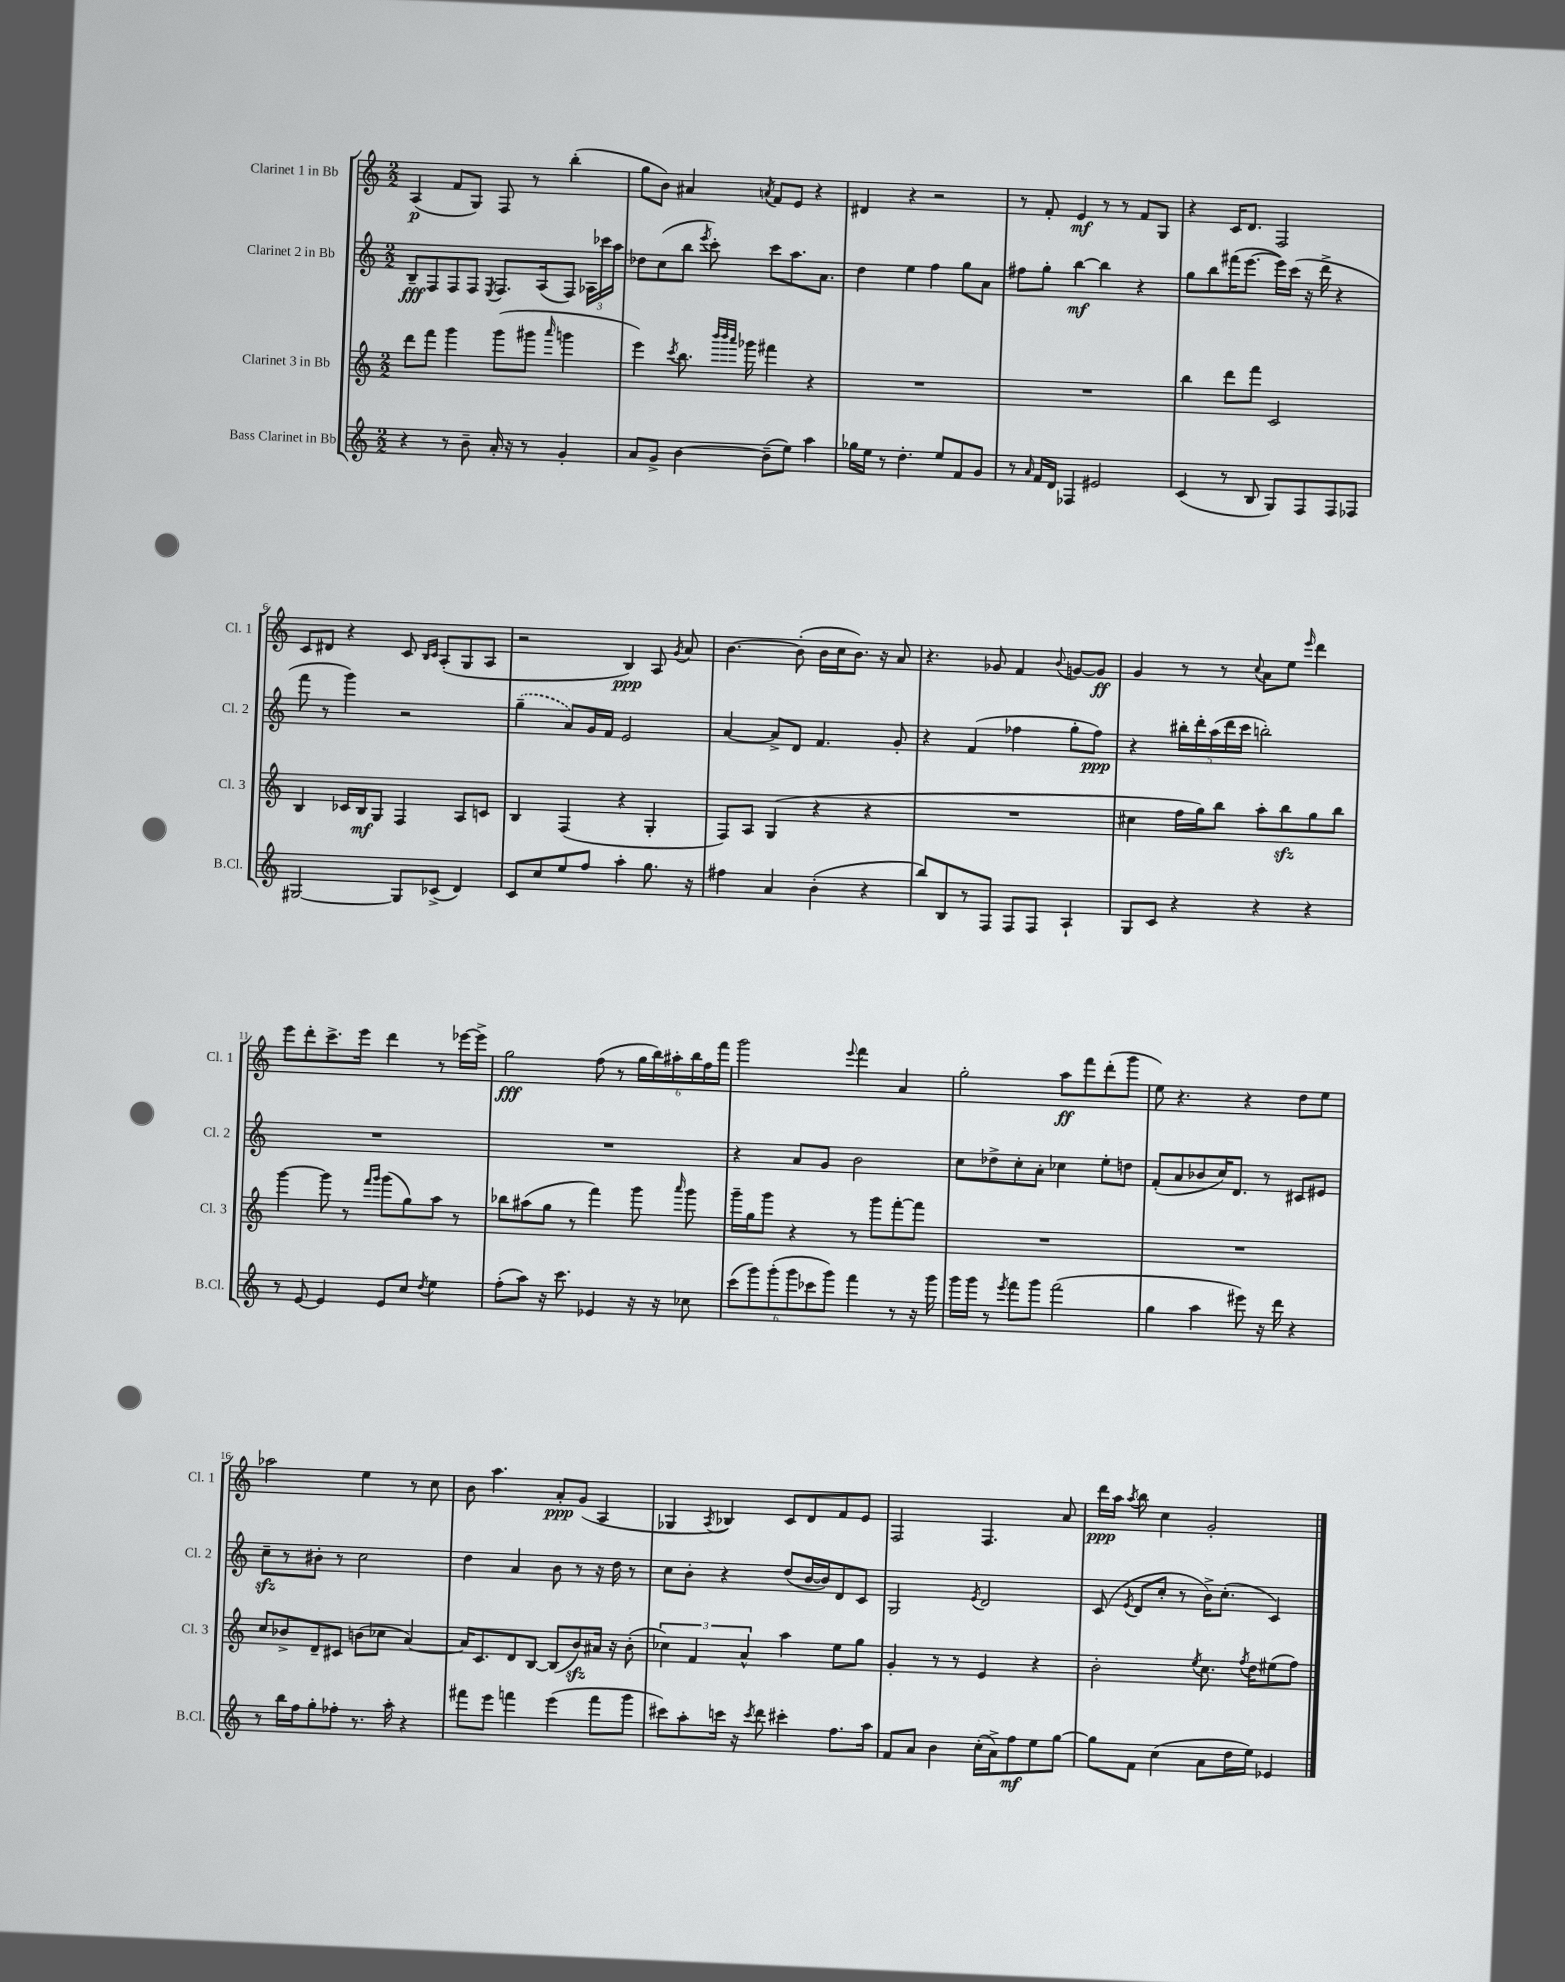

**kern	**dynam	**kern	**dynam	**kern	**dynam	**kern	**dynam
*part4	*part4	*part3	*part3	*part2	*part2	*part1	*part1
*staff4	*staff4	*staff3	*staff3	*staff2	*staff2	*staff1	*staff1
*I"Bass Clarinet in Bb	*	*I"Clarinet 3 in Bb	*	*I"Clarinet 2 in Bb	*	*I"Clarinet 1 in Bb	*
*I'B.Cl.	*	*I'Cl. 3	*	*I'Cl. 2	*	*I'Cl. 1	*
*clefG2	*	*clefG2	*	*clefG2	*	*clefG2	*
*k[]	*	*k[]	*	*k[]	*	*k[]	*
*M2/2	*	*M2/2	*	*M2/2	*	*M2/2	*
=1	=1	=1	=1	=1	=1	=1	=1
4r	.	8ddd\L	.	8B~/L	fff	(4A/	p
.	.	8fff\J	.	8F/	.	.	.
8r	.	4ggg\	.	8F/	.	8f/L	.
8b~\	.	.	.	8F/J	.	8G/J)	.
.	.	.	.	8qE/	.	.	.
16a'/	.	(8ggg\L	.	8.F/L	.	8F/	.
16r	.	.	.	.	.	.	.
8r	.	8ggg#X\J	.	.	.	8r	.
.	.	.	.	(16A/k	.	.	.
.	.	16qqaaa/	.	.	.	.	.
4g'/	.	4gggn\	.	8F/J)	.	(4bb'\	.
.	.	.	.	24A-X\LL	.	.	.
.	.	.	.	24ccc-X\	.	.	.
.	.	.	.	24aa\JJ	.	.	.
=2	=2	=2	=2	=2	=2	=2	=2
8a/L	.	4eee\)	.	8dd-X\L	.	8gg\L	.
8g^/J	.	.	.	(8cc\	.	8b\J)	.
.	.	8qccc/	.	.	.	.	.
[4b\	.	8.bb\	.	8bb\J	.	4a#X/	.
.	.	.	.	8qeee/	.	.	.
.	.	.	.	8ccc'\)	.	.	.
.	.	32qqbbb/LLL	.	.	.	.	.
.	.	32qqbbb/	.	.	.	.	.
.	.	32qqaaa/JJJ	.	.	.	.	.
.	.	16ggg-X\	.	.	.	.	.
.	.	.	.	.	.	8qan/	.
(8b~\L]	.	4fff#X\	.	8ccc\L	.	8f/L	.
8ee\J)	.	.	.	8.aa\	.	8e/J	.
4aa\	.	4r	.	.	.	4r	.
.	.	.	.	8.a\J	.	.	.
=3	=3	=3	=3	=3	=3	=3	=3
16gg-X\LL	.	1r	.	4dd\	.	4d#X/	.
16ee\JJ	.	.	.	.	.	.	.
8r	.	.	.	.	.	.	.
4.dd'\	.	.	.	4ee\	.	4r	.
.	.	.	.	4ff\	.	2r	.
8ee/L	.	.	.	.	.	.	.
8f/	.	.	.	8gg\L	.	.	.
8g/J	.	.	.	8a\J	.	.	.
=4	=4	=4	=4	=4	=4	=4	=4
8r	.	1r	.	8ff#X\L	.	8r	.
16qqa/	.	.	.	.	.	.	.
16f/LL	.	.	.	8gg'\J	.	8f'/	.
16d/JJ	.	.	.	.	.	.	.
4F-X/	.	.	.	[4bb\	mf	4e/	mf
2e#X/	.	.	.	4bb\]	.	8r	.
.	.	.	.	.	.	8r	.
.	.	.	.	4r	.	8f/L	.
.	.	.	.	.	.	8G/J	.
=5	=5	=5	=5	=5	=5	=5	=5
(4c/	.	4bb\	.	8gg\L	.	4r	.
.	.	.	.	8bb\	.	.	.
8r	.	8ddd\L	.	(16fff#X\K	.	16c/KL	.
.	.	.	.	[8.eee\J	.	8.d/J	.
8B/	.	8fff\J	.	.	.	.	.
8G/L)	.	2c/	.	16eee\LL])	.	2F/	.
.	.	.	.	(16ccc\JJ	.	.	.
8F/	.	.	.	16r	.	.	.
.	.	.	.	16ddd^\	.	.	.
8F/	.	.	.	4r	.	.	.
8F-X/J	.	.	.	.	.	.	.
!!LO:LB:g=z
=6	=6	=6	=6	=6	=6	=6	=6
[2G#X/	.	4B/	.	8fff\	.	8c/L	.
.	.	.	.	8r	.	8d#X/J	.
.	.	16c-X/LL	.	4ggg\)	.	4r	.
.	.	16B/J	mf	.	.	.	.
.	.	8G/J	.	.	.	.	.
8G#/L]	.	4F/	.	2r	.	8c/	.
.	.	.	.	.	.	16qqB/LL	.
.	.	.	.	.	.	16qqc/JJ	.
(8c-X^/J	.	.	.	.	.	(8A'/L	.
4d/)	.	8A/L	.	.	.	8G/	.
.	.	8cn/J	.	.	.	8A/J	.
=7	=7	=7	=7	=7	=7	=7	=7
8c/L	.	4B/	.	(4gg~\	.	2r	.
8cc/	.	.	.	.	.	.	.
8ee/	.	(4F/	.	8a/L)	.	.	.
8ff/J	.	.	.	16g/L	.	.	.
.	.	.	.	16f/JJ	.	.	.
4aa'\	.	4r	.	2e/	.	4B/)	ppp
8.gg\	.	4G'/	.	.	.	8A/	.
.	.	.	.	.	.	8qg/	.
.	.	.	.	.	.	8a/	.
16r	.	.	.	.	.	.	.
=8	=8	=8	=8	=8	=8	=8	=8
4ff#X\	.	8F/L)	.	[4a/	.	[4.b\	.
.	.	8A/J	.	.	.	.	.
4a/	.	(4G/	.	8a^/L]	.	.	.
.	.	.	.	8d/J	.	(8b'\]	.
(4b'\	.	4r	.	4.f/	.	16b\LL	.
.	.	.	.	.	.	16cc\J	.
.	.	.	.	.	.	8.b\J)	.
4r	.	4r	.	.	.	.	.
.	.	.	.	.	.	16r	.
.	.	.	.	8g'/	.	8a/	.
=9	=9	=9	=9	=9	=9	=9	=9
8bb/L)	.	1r	.	4r	.	4.r	.
8B/	.	.	.	.	.	.	.
8r	.	.	.	(4f/	.	.	.
8F/J	.	.	.	.	.	8g-X/	.
8F/L	.	.	.	4ff-X\	.	4f/	.
8F/J	.	.	.	.	.	.	.
.	.	.	.	.	.	8qqb/	.
4A`/	.	.	.	8gg'\L	.	[8gn/L	.
.	.	.	.	8ff-\J)	ppp	8g/J]	ff
=10	=10	=10	=10	=10	=10	=10	=10
8G/L	.	4cc#X\	.	4r	.	4g/	.
8c/J	.	.	.	.	.	.	.
4r	.	16ff\LL	.	20bb#X'\LL	.	8r	.
.	.	.	.	20ddd'\	.	.	.
.	.	16gg\J)	.	.	.	.	.
.	.	.	.	(20aa\	.	.	.
.	.	8bb\J	.	.	.	8r	.
.	.	.	.	20ddd\	.	.	.
.	.	.	.	20ccc\JJ	.	.	.
.	.	.	.	.	.	8qqcc/	.
4r	.	8aa'\L	.	2bbn'\)	.	8a\L	.
.	.	8bbzz\	.	.	.	8ee\J	.
.	.	.	.	.	.	16qqeee/	.
4r	.	8gg\	.	.	.	4ddd\	.
.	.	8bb\J	.	.	.	.	.
!!LO:LB:g=z
=11	=11	=11	=11	=11	=11	=11	=11
8r	.	[4ggg\	.	1r	.	8eee\L	.
[8e/	.	.	.	.	.	8ddd'\	.
4e/]	.	8ggg\]	.	.	.	8.ccc^\	.
.	.	8r	.	.	.	.	.
.	.	.	.	.	.	16eee\Jk	.
.	.	16qqfff/LL	.	.	.	.	.
.	.	16qqggg/JJ	.	.	.	.	.
8e/L	.	(8ggg\L	.	.	.	4ddd\	.
8cc/J	.	8gg\)	.	.	.	.	.
8qdd/	.	.	.	.	.	.	.
4ee\	.	8aa\J	.	.	.	8r	.
.	.	8r	.	.	.	[16eee-X\LL	.
.	.	.	.	.	.	16eee-^\JJ]	.
=12	=12	=12	=12	=12	=12	=12	=12
(8ff'\L	.	8bb-X\L	.	1r	.	2gg\	fff
8aa\J)	.	(8aa#X\	.	.	.	.	.
16r	.	8gg\J	.	.	.	.	.
8.ccc\	.	.	.	.	.	.	.
.	.	8r	.	.	.	.	.
4e-X/	.	4fff\)	.	.	.	(8ff\	.
.	.	.	.	.	.	8r	.
16r	.	8ggg\	.	.	.	24gg\LL	.
.	.	.	.	.	.	24bb\)	.
16r	.	.	.	.	.	.	.
.	.	.	.	.	.	24aa#X'\	.
.	.	16qqaaa/	.	.	.	.	.
8cc-X\	.	8ggg\	.	.	.	24bb\	.
.	.	.	.	.	.	24ff\	.
.	.	.	.	.	.	24fff\JJ	.
=13	=13	=13	=13	=13	=13	=13	=13
(12ccc\L	.	16ggg~\LL	.	4r	.	2ggg\	.
.	.	16gg\J	.	.	.	.	.
12ggg\)	.	.	.	.	.	.	.
.	.	8ggg\J	.	.	.	.	.
(12ggg'\	.	.	.	.	.	.	.
12ggg\	.	4r	.	8a/L	.	.	.
12ccc-X\	.	.	.	.	.	.	.
.	.	.	.	8g/J	.	.	.
12ggg\J)	.	.	.	.	.	.	.
.	.	.	.	.	.	8qqeee/	.
4fff\	.	8r	.	2b\	.	4fff\	.
.	.	8ggg\L	.	.	.	.	.
8r	.	[8fff'\	.	.	.	4a/	.
16r	.	8fff\J]	.	.	.	.	.
16ggg\	.	.	.	.	.	.	.
=14	=14	=14	=14	=14	=14	=14	=14
16ggg\LL	.	1r	.	8cc\L	.	2gg'\	.
16ggg\JJ	.	.	.	.	.	.	.
8r	.	.	.	8dd-X^\	.	.	.
8qeee/	.	.	.	.	.	.	.
8fff\L	.	.	.	8cc'\	.	.	.
8ggg\J	.	.	.	8a'\J	.	.	.
(2fff\	.	.	.	4cc-X\	.	8aa\L	ff
.	.	.	.	.	.	8fff\	.
.	.	.	.	8ee'\L	.	(8ddd'\	.
.	.	.	.	8ddn\J	.	8ggg\J	.
=15	=15	=15	=15	=15	=15	=15	=15
4gg\	.	1r	.	(8f'/L	.	8ee\)	.
.	.	.	.	8a/	.	4.r	.
4aa\	.	.	.	8b-X/	.	.	.
.	.	.	.	16cc/K)	.	.	.
.	.	.	.	8.d/J	.	.	.
8eee#X\)	.	.	.	.	.	4r	.
16r	.	.	.	8r	.	.	.
16ddd\	.	.	.	.	.	.	.
4r	.	.	.	8c#X/L	.	8dd\L	.
.	.	.	.	8e#X/J	.	8ee\J	.
!!LO:LB:g=z
=16	=16	=16	=16	=16	=16	=16	=16
8r	.	8cc/L	.	8cczz~\L	.	2aa-X\	.
16bb\LL	.	8b-X^/	.	8r	.	.	.
16ff\J	.	.	.	.	.	.	.
8gg'\	.	8d~/	.	8b#X'\J	.	.	.
8ff-X'\J	.	8c#X/J	.	8r	.	.	.
8.r	.	(8bn\L	.	2cc\	.	4ee\	.
.	.	8cc-X\J	.	.	.	.	.
16aa'\	.	.	.	.	.	.	.
4r	.	[4a/)	.	.	.	8r	.
.	.	.	.	.	.	8cc\	.
=17	=17	=17	=17	=17	=17	=17	=17
8fff#X\L	.	16a/KL]	.	4dd\	.	8b\	.
.	.	8.c/	.	.	.	.	.
8eee\J	.	.	.	.	.	4.aa\	.
4fffn\	.	8d/	.	4a/	.	.	.
.	.	[8B/J	.	.	.	.	.
(4eee\	.	(8B/L]	.	8b\	.	8a'/L	ppp
.	.	8bzz/)	.	8r	.	(8g/J	.
8fff\L	.	16a#X/Jk	.	16r	.	4A/	.
.	.	16r	.	16dd\	.	.	.
8ggg\J	.	(8b'\	.	8r	.	.	.
=18	=18	=18	=18	=18	=18	=18	=18
8ccc#X\L)	.	6cc-X\)	.	8cc\L	.	4G-X/	.
8aa'\	.	.	.	8b'\J	.	.	.
.	.	6f/	.	.	.	.	.
.	.	.	.	.	.	8qA/	.
16cccn\Jk	.	.	.	4r	.	4B-X/)	.
16r	.	.	.	.	.	.	.
.	.	6a^^/	.	.	.	.	.
8qccc/	.	.	.	.	.	.	.
8ddd\	.	.	.	.	.	.	.
4ccc#X'\	.	4aa\	.	(8dd/L	.	8c/L	.
.	.	.	.	[16b/L	.	8d/	.
.	.	.	.	16b/J])	.	.	.
8.ff\L	.	8ee\L	.	8d/	.	8f/	.
.	.	8gg\J	.	8c/J	.	8e/J	.
16aa\Jk	.	.	.	.	.	.	.
=19	=19	=19	=19	=19	=19	=19	=19
8f/L	.	4g'/	.	2G/	.	2F/	.
8a/J	.	.	.	.	.	.	.
4b\	.	8r	.	.	.	.	.
.	.	8r	.	.	.	.	.
.	.	.	.	8qe/	.	.	.
(16cc'\LL	.	4e/	.	2d/	.	4.F/	.
16a^\J)	.	.	.	.	.	.	.
8ff\	mf	.	.	.	.	.	.
8ee\	.	4r	.	.	.	.	.
[8gg\J	.	.	.	.	.	8a/	.
=20	=20	=20	=20	=20	=20	=20	=20
8gg\L]	.	2b'\	.	(8c/	.	16ddd\LL	ppp
.	.	.	.	.	.	16aa\JJ	.
.	.	.	.	8qe/	.	8qaa/	.
8f\J	.	.	.	8d/L	.	8bb\	.
(4cc\	.	.	.	8cc'/J	.	4cc\	.
.	.	.	.	8r	.	.	.
.	.	8qee/	.	.	.	.	.
8a\L	.	8.cc\	.	16b^\KL)	.	2g'/	.
.	.	.	.	(8.cc'\J	.	.	.
16dd\L	.	.	.	.	.	.	.
.	.	8qff/	.	.	.	.	.
16ee\JJ)	.	16dd\KL	.	.	.	.	.
4e-X/	.	(8ee#X\	.	4c/)	.	.	.
.	.	8ff\J)	.	.	.	.	.
==	==	==	==	==	==	==	==
*-	*-	*-	*-	*-	*-	*-	*-
